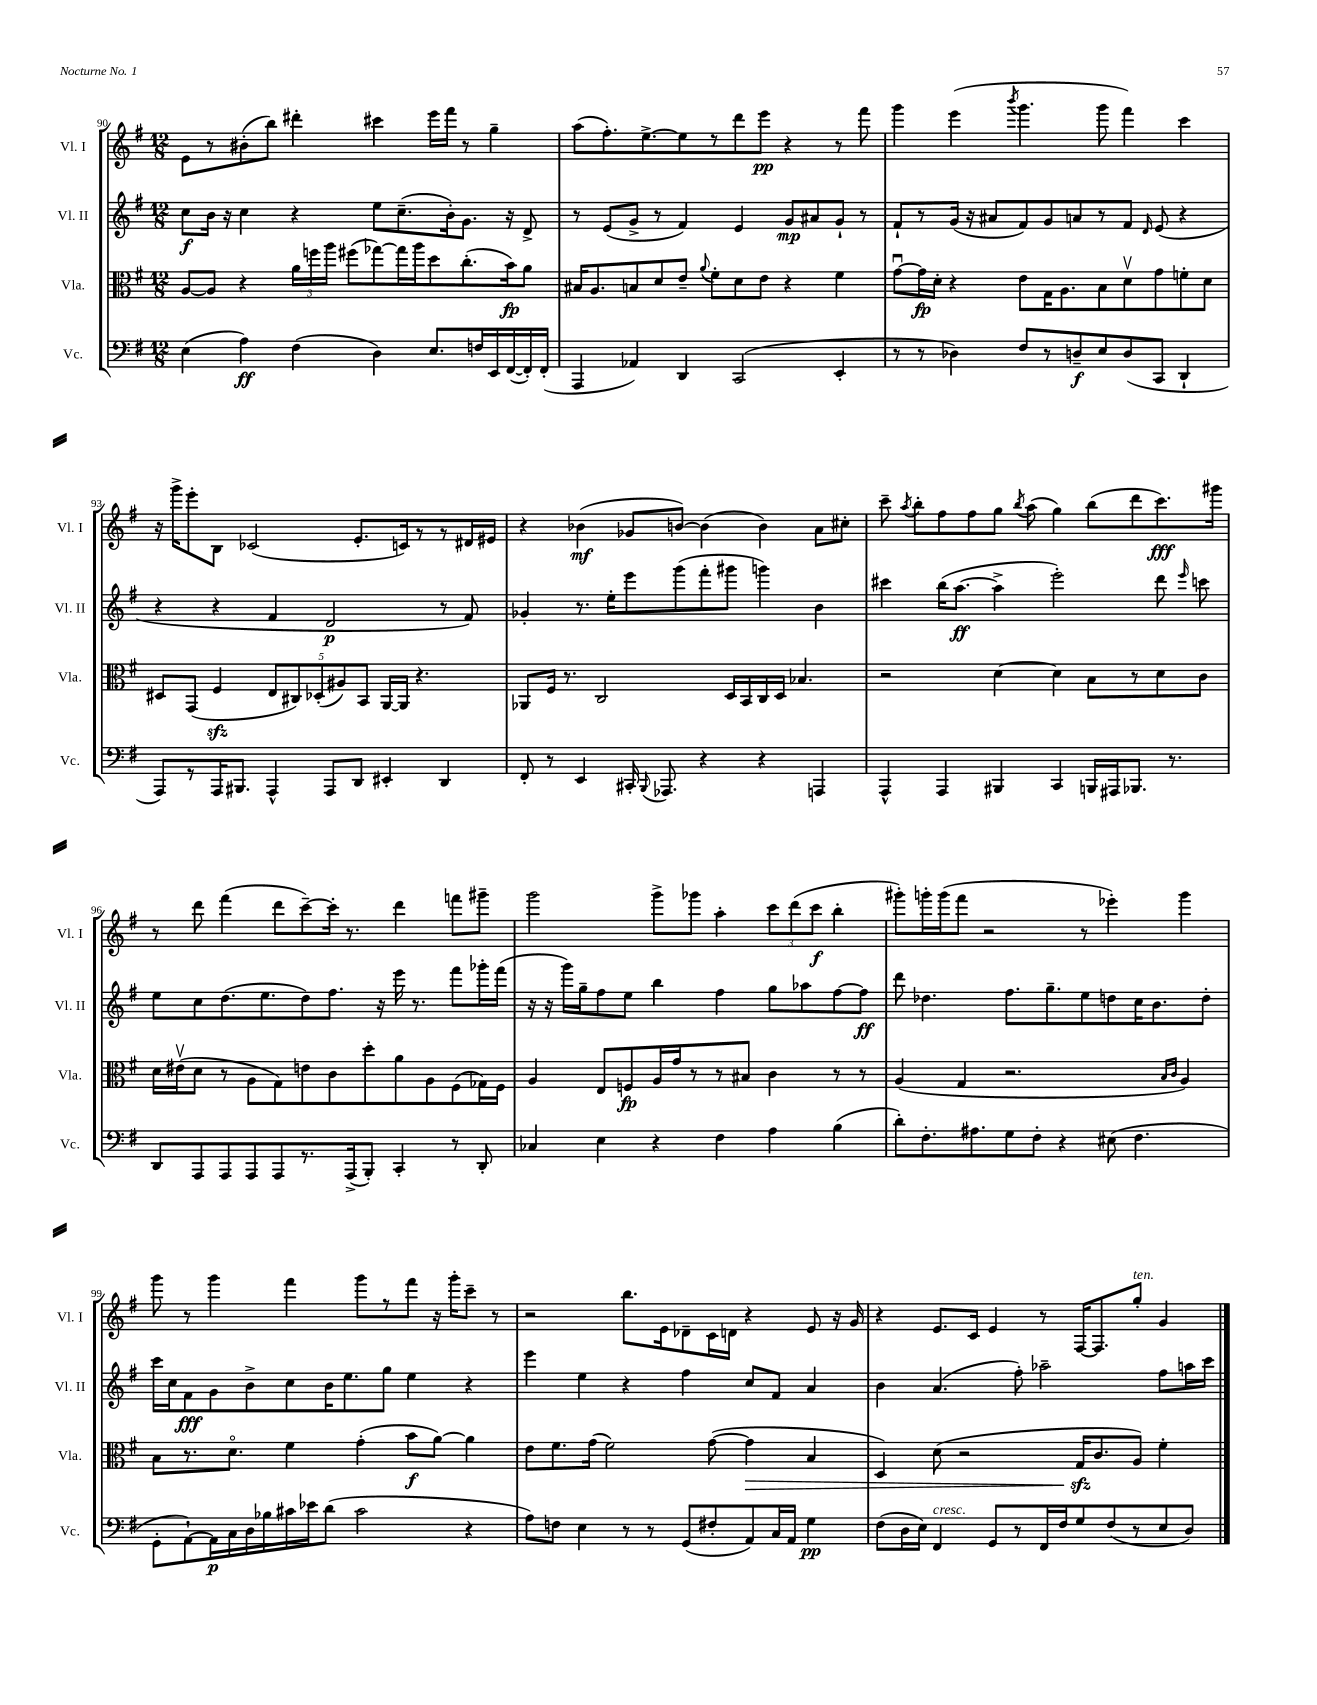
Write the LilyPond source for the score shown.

<<
\new StaffGroup <<
\new Staff = "s0" \with { instrumentName = "Vl. I" shortInstrumentName = "Vl. I" } {
    \clef treble \key g \major \numericTimeSignature \time 12/8
    \autoBeamOff e'8[ r8 bis'8-.( b''8]) dis'''4-. cis'''4 e'''16[ fis'''16] r8 g''4-- |
    a''8[( fis''8.-.) e''8.~-> e''8 r8 d'''8 e'''8]\pp r4 r8 fis'''8 |
    g'''4 e'''4( \acciaccatura { b'''8 } g'''4. g'''8 fis'''4) c'''4 |
    r16 g'''16[-> e'''8-. b8] ces'2( e'8.[-. c'16) r8 r8 dis'16 eis'16] |
    r4 bes'4\mf( ges'8[ b'8]~) b'4( b'4) a'8[ cis''8]-. |
    c'''8-- \acciaccatura { a''8 } b''8[-. fis''8 fis''8 g''8] \acciaccatura { b''8 } a''8( g''4) b''8[( d'''8 c'''8.\fff) gis'''16] |
    r8 d'''8 fis'''4( d'''8[ c'''8~--) c'''16]-. r8. d'''4 f'''8[ gis'''8]-- |
    g'''2 g'''8[-> ges'''8] a''4-. \tuplet 3/2 { c'''8[ d'''8( c'''8]\f } b''4-. |
    gis'''8[-.) g'''16-. g'''16( fis'''8] r2 r8 ees'''4-.) g'''4 |
    g'''8 r8 g'''4 fis'''4 g'''8[ r8 fis'''8] r16 g'''16[-. c'''8]-- r8 |
    r2 b''8.[ e'16 des'8-- c'16 d'16] r4 e'8 r16 g'16 |
    r4 e'8.[ c'16] e'4 r8 fis16[~ fis8. g''8]-.^\markup { \italic "ten." } g'4 \bar "|." |
}
\new Staff = "s1" \with { instrumentName = "Vl. II" shortInstrumentName = "Vl. II" } {
    \clef treble \key g \major \numericTimeSignature \time 12/8
    \autoBeamOff c''8[\f b'16] r16 c''4 r4 e''8[ c''8.--( b'16-.) g'8.] r16 d'8-> |
    r8 e'8[( g'8]-> r8 fis'4) e'4 g'8[\mp ais'8 g'8]-! r8 |
    fis'8[-! r8 g'16]( r16 ais'8[ fis'8) g'8 a'8 r8 fis'8] \grace { d'16 } e'8( r4 |
    r4 r4 fis'4 d'2\p r8 fis'8) |
    ges'4-. r8. e''16[-. e'''8 g'''8( fis'''8-. gis'''8] g'''4) b'4 |
    cis'''4 b''16[( a''8.]~\ff a''4-> e'''2-.) d'''8 \grace { e'''16 } c'''8 |
    e''8[ c''8 d''8.( e''8. d''8) fis''8.] r16 e'''16 r8. fis'''8[ ges'''16-. fis'''16]( |
    r16 r16 g'''16[) g''16-- fis''8 e''8] b''4 fis''4 g''8[ aes''8 fis''8~ fis''8]\ff |
    d'''8 des''4. fis''8.[ g''8.-- e''8 d''8 c''16 b'8. d''8]-. |
    c'''16[ c''16 fis'8\fff g'8 b'8-> c''8 b'16 e''8. g''8] e''4 r4 |
    e'''4 e''4 r4 fis''4 c''8[ fis'8] a'4 |
    b'4 a'4.( fis''8-.) aes''2-- fis''8[ a''16 c'''16] \bar "|." |
}
\new Staff = "s2" \with { instrumentName = "Vla." shortInstrumentName = "Vla." } {
    \clef alto \key g \major \numericTimeSignature \time 12/8
    \autoBeamOff a8[~ a8] r4 \tuplet 3/2 { a'16[ f''16 a''16] } fis''8[( ges''8~) ges''16 a''16 d''8 c''8.-.( b'16\fp) a'8] |
    bis16[ a8. b8 d'8 e'8]-- \appoggiatura { a'8 } fis'8[-. d'8 e'8] r4 fis'4 |
    g'8[~\downbow g'16\fp d'16]-. r4 e'8[ g16 a8. b8 d'8\upbow g'8 f'8-. d'8] |
    dis8[ g,8]( fis4\sfz \tuplet 5/4 { e8[ cis8) des8-.( ais8) b,8] } a,16[~ a,16] r4. |
    aes,8[ fis16] r8. c2 d16[ b,16 c16 d16] bes4. |
    r2 d'4~ d'4 b8[ r8 d'8 c'8] |
    d'16[ eis'16\upbow( d'8] r8 a8[ g8) e'8 c'8 d''8-. a'8 a8 fis8( ges16) fis16] |
    a4 e8[ f8\fp a16 g'16 r8 r8 bis8] c'4 r8 r8 |
    a4( g4 r2. \grace { b16[ c'16] } a4) |
    b8[ r8. d'8.]\flageolet fis'4 g'4-.( b'8[\f a'8]~) a'4 |
    e'8[ fis'8. g'16]( fis'2) g'8~( g'4\> b4 |
    d4) d'8( r2 g16[\sfz\! c'8. a8]) fis'4-. \bar "|." |
}
\new Staff = "s3" \with { instrumentName = "Vc." shortInstrumentName = "Vc." } {
    \clef bass \key g \major \numericTimeSignature \time 12/8
    \autoBeamOff e4( a4\ff) fis4( d4) e8.[ f16 e,16 fis,16~( fis,16-.) fis,16]-.( |
    a,,4 aes,4) d,4 c,2( e,4-. |
    r8 r8 des4) fis8[ r8 d8--\f e8 d8( c,8] d,4-! |
    a,,8[) r8 a,,16 bis,,8.] a,,4-^ a,,8[ d,8] eis,4-. d,4 |
    fis,8-. r8 e,4 cis,16-. \appoggiatura { b,,8 } aes,,8. r4 r4 a,,4 |
    a,,4-^ a,,4 bis,,4 c,4 b,,16[ ais,,16 bes,,8.] r8. |
    d,8[ a,,8 a,,8 a,,8 a,,8 r8. a,,16->( b,,8]-.) c,4-. r8 d,8-. |
    ces4 e4 r4 fis4 a4 b4( |
    d'8[-.) fis8.-. ais8. g8 fis8]-. r4 eis8( fis4. |
    g,8[-. a,8~-!) a,16\p c16 d16 bes16 cis'16 ees'16 d'8]( cis'2 r4 |
    a8[) f8] e4 r8 r8 g,8[( fis8-. a,8) c16 a,16] g4\pp |
    fis8[( d16 e16]) fis,4^\markup { \italic "cresc." } g,8[ r8 fis,16 fis16 g8 fis8( r8 e8 d8]) \bar "|." |
}
>>
>>
\layout { \context { \Score currentBarNumber = #90 } }
